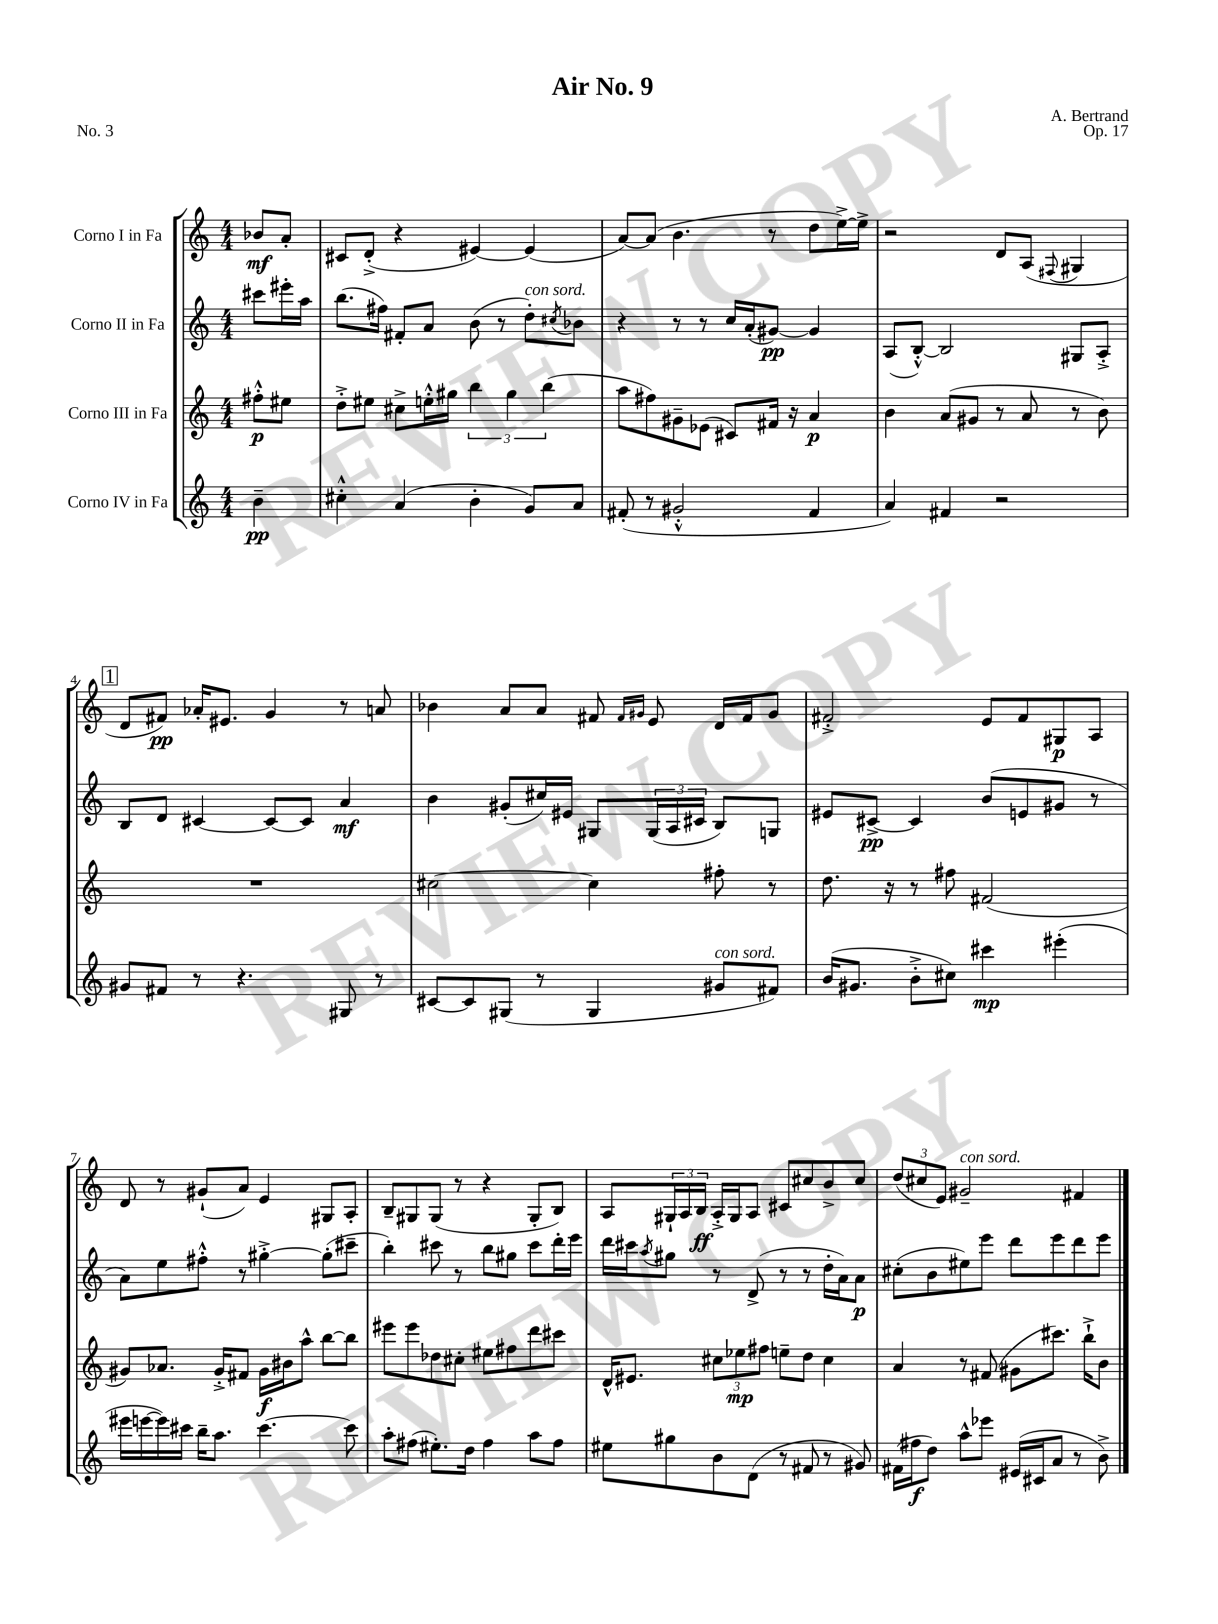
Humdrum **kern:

**kern	**kern	**kern	**kern
*staff4	*staff3	*staff2	*staff1
*clefG2	*clefG2	*clefG2	*clefG2
*k[]	*k[]	*k[]	*k[]
*M4/4	*M4/4	*M4/4	*M4/4
4b~\	8ff#'^^\L	8ccc#\L	8b-/L
.	8ee#\J	16eee#'\L	8a'/J
.	.	16aa\JJ	.
=	=	=	=
4cc#'^^\	8dd'^\L	(8.bb\L	8c#/L
.	8ee#\J	.	(8d'^/J
.	.	16ff#\Jk)	.
(4a/	8cc#^\L	8f#'/L	4r
.	16ee'^^\L	8a/J	.
.	16gg#\JJ	.	.
4b'\	6bb\	(8b\	[4e#/)
.	.	8r	.
.	6gg#\	.	.
8g/L)	.	8dd'\L)	(4e#/]
.	(6bb\	.	.
.	.	8qcc#/	.
8a/J	.	8b-\J	.
=	=	=	=
(8f#'/	8aa\L	4r	[8a/L)
8r	8ff#\)	.	(8a/]J
2g#'^^/	8g#~\	8r	4.b\
.	(8e-\J	8r	.
.	8c#/L)	16cc/LL	.
.	.	(16a'/J	.
.	16f#/Jk	[8g#/J)	8r
.	16r	.	.
4f#/	4a/	4g#/]	8dd\L
.	.	.	[16ee^\L)
.	.	.	16ee^\]JJ
=	=	=	=
4a/)	4b\	(8A/L	2r
.	.	[8B'^^/J)	.
4f#/	(8a/L	2B/]	.
.	8g#/J	.	.
2r	8r	.	8d/L
.	8a/	.	(8A/J
.	.	.	8qqF#/
.	8r	8G#/L	4G#/
.	8b\)	8A'^/J	.
=	=	=	=
8g#/L	1r	8B/L	8d/L
8f#/J	.	8d/J	8f#/J)
8r	.	[4c#/	16a-'/LK
.	.	.	8.e#/J
4.r	.	.	.
.	.	8c#/_L	4g/
.	.	8c#/]J	.
8G#/	.	4a/	8r
8r	.	.	8a/
=	=	=	=
[8c#/L	[2cc#\	4b\	4b-\
8c#/]	.	.	.
(8G#/J	.	(8g#'/L	8a/L
8r	.	16cc#/L)	8a/J
.	.	16e#/JJ	.
4G#/	4cc#\]	8G#/L	8f#/
.	.	.	16qqf#/LL
.	.	.	16qqg#/JJ
.	.	(24G#/L	8e/
.	.	24A/	.
.	.	24c#/JJ	.
8g#/L	8ff#'\	8B/L)	16d/LL
.	.	.	16f#/J
8f#/J)	8r	8G/J	8g#/J
=	=	=	=
(16b/LK	8.dd\	8e#/L	2f#'^/
8.g#/J	.	.	.
.	.	[8c#^/J	.
.	16r	.	.
8b'^\L	8r	4c#/]	.
8cc#\J)	8ff#\	.	.
4ccc#\	(2f#/	(8b/L	8e/L
.	.	8e/	8f#/
(4eee#'\	.	8g#/J	8G#/
.	.	8r	8A/J
=	=	=	=
16eee#\LL	8g#/L)	8a\L)	8d/
[16eee\	.	.	.
16eee\])	8.a-/J	8ee\	8r
16ccc#\JJ	.	.	.
16bb~\LK	.	8ff#'^^\J	(8g#`/L
8.aa\J	16g#'^/LK	.	.
.	8f#/J	8r	8a/J)
[4.ccc#\	16g#\LL	[4gg#'^\	4e/
.	16b#\J	.	.
.	8aa^^\J	.	.
.	[8bb\L	(8gg#'\]L	8G#/L
8ccc#\]	8bb\]J	8ccc#~\J	8A'/J
=	=	=	=
8aa'\L	8eee#\L	4bb'\)	8B~/L
(8ff#\J	8eee#\	.	8G#/
8.ee#'\L)	8dd-\	8ccc#\	(8G#/J
.	8cc#'\J	8r	8r
16dd\Jk	.	.	.
4ff#\	8ee#\L	8bb\L	4r
.	8ff#\	8gg#\J	.
8aa\L	8ddd\	8ccc#\L	8G#'/L
8ff#\J	8ccc#\J	16ddd'\L	8B/J)
.	.	16eee\JJ	.
=	=	=	=
8ee#\L	16d^^/LK	16ddd\LL	8A/L
.	8.e#/J	16ccc#\J	.
.	.	8qaa/	.
8gg#\	.	8gg#\J	24G#`/L
.	.	.	24A/
.	.	.	24B/JJ
8b\	12cc#\L	8r	16A'^/LL
.	.	.	16G#/J
.	12ee-\	.	.
(8d\J	.	(8d^/	8A/J
.	12ff#\J	.	.
8r	8ee~\L	8r	8c#/L
8f#/	8dd\J	8r	8cc#/
8r	4cc#\	16dd'\LL	8b^/
.	.	16a\J)	.
8g#/)	.	8a\J	8cc#/J
=	=	=	=
(16f#\LL	4a/	(8cc#'\L	(12dd/L
16ff#\J	.	.	.
.	.	.	12cc#/
8dd\J)	.	8b\	.
.	.	.	12e/J)
8aa^^\L	8r	8ee#\)	2g#~/
8eee-\J	(8f#/	8eee\J	.
(16e#/LL	8g#\L	8ddd\L	.
16c#/J	.	.	.
8a/J	8.ccc#\J)	8eee\	.
8r	.	8ddd\	4f#/
.	16bb`^\LK	.	.
8b^\)	8b\J	8eee\J	.
==	==	==	==
*-	*-	*-	*-
